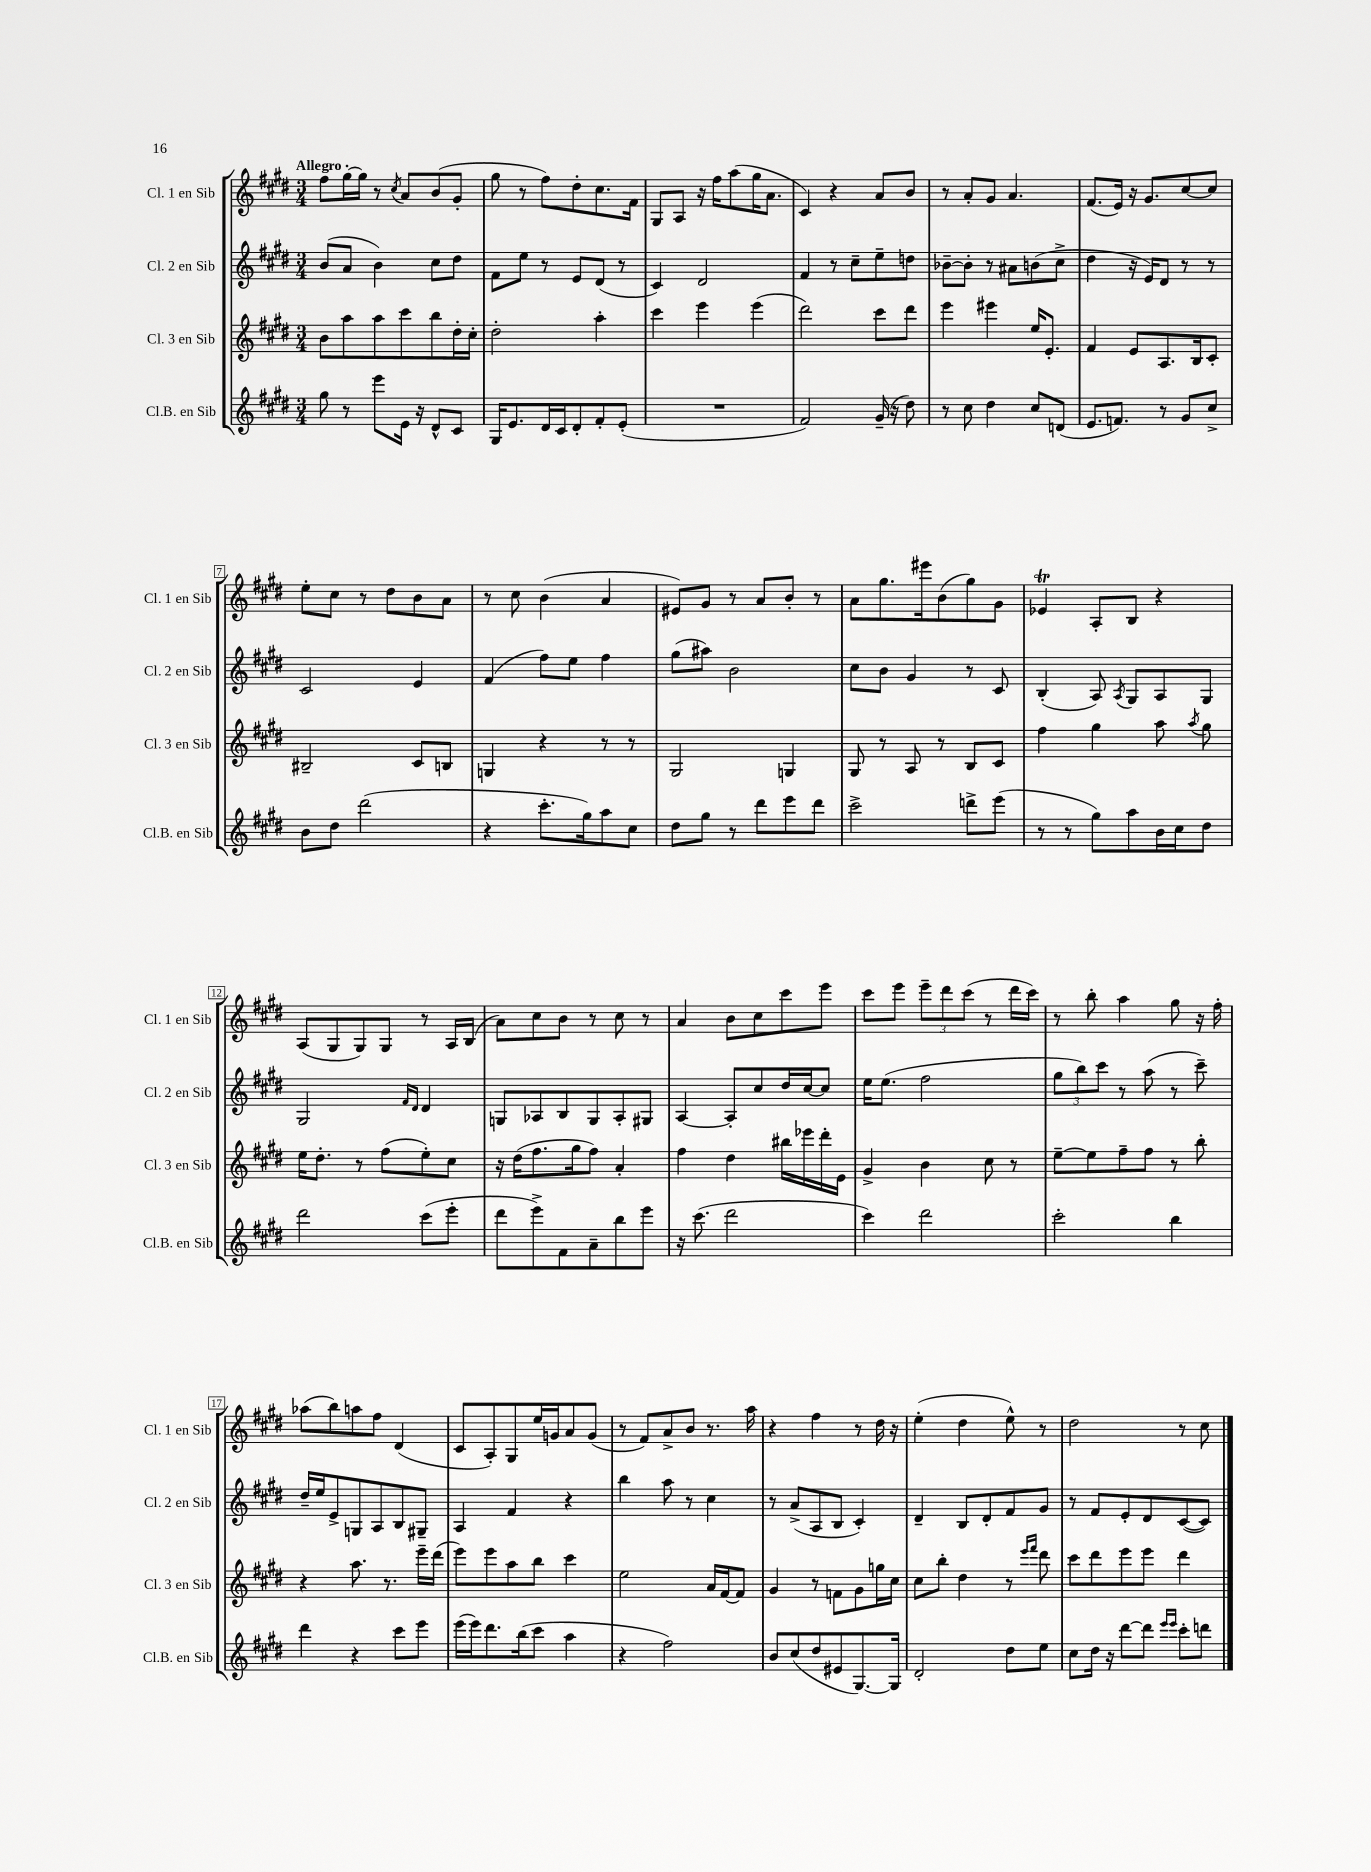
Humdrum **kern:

**kern	**kern	**kern	**kern
*staff4	*staff3	*staff2	*staff1
*clefG2	*clefG2	*clefG2	*clefG2
*k[f#c#g#d#]	*k[f#c#g#d#]	*k[f#c#g#d#]	*k[f#c#g#d#]
*M3/4	*M3/4	*M3/4	*M3/4
8gg#	8b	(8b	8ff#
8r	8aa	8a	[16gg#'
.	.	.	16gg#]
8eee	8aa	4b)	8r
.	.	.	8qcc#
16e	8ccc#	.	8a
16r	.	.	.
8d#^^	8bb	8cc#	(8b
8c#	16dd#'	8dd#	8g#'
.	16cc#'	.	.
=	=	=	=
16G#	2dd#'	8f#	8gg#
8.e	.	.	.
.	.	8ee	8r
16d#	.	8r	8ff#)
16c#	.	.	.
8d#'	.	8e	8dd#'
8f#'	4aa'	(8d#	8.cc#
(8e'	.	8r	.
.	.	.	16f#
=	=	=	=
2.r	4ccc#	4c#)	8G#
.	.	.	8A
.	4eee	2d#	16r
.	.	.	16ff#
.	.	.	(8aa
.	(4eee	.	16gg#
.	.	.	8.a
=	=	=	=
2f#)	2ddd#)	4f#	4c#)
.	.	8r	4r
.	.	8cc#~	.
(16g#~	8ccc#	8ee~	8a
16r	.	.	.
8dd#)	8ddd#	8dd	8b
=	=	=	=
8r	4eee	[8b-~	8r
8cc#	.	8b-']	8a'
4dd#	4eee#	8r	8g#
.	.	8a#	4.a
8cc#	16ee	(8b	.
.	8.e'	.	.
(8d	.	8cc#^	.
=	=	=	=
8.e	4f#	4dd#	(8.f#
8.f)	.	.	16e)
.	8e	16r	16r
.	.	16e)	8.g#
8r	8.A	8d#	.
8g#	.	8r	[8cc#
.	16B	.	.
8cc#^	8c#'	8r	8cc#]
=	=	=	=
8b	2B#~	2c#	8ee'
8dd#	.	.	8cc#
(2ddd#	.	.	8r
.	.	.	8dd#
.	8c#	4e	8b
.	8B	.	8a
=	=	=	=
4r	4G	(4f#	8r
.	.	.	8cc#
8.ccc#'	4r	8ff#)	(4b
.	.	8ee	.
16gg#)	.	.	.
8aa	8r	4ff#	4a
8cc#	8r	.	.
=	=	=	=
8dd#	2G#	(8gg#	8e#)
8gg#	.	8aa#)	8g#
8r	.	2b	8r
8ddd#	.	.	8a
8eee	4G	.	8b'
8ddd#	.	.	8r
=	=	=	=
2ccc#^	8G#	8cc#	8a
.	8r	8b	8.gg#
.	8A	4g#	.
.	.	.	16eee#
.	8r	.	(8b
8ddd^	8B	8r	8gg#)
(8eee	8c#	8c#	8g#
=	=	=	=
8r	4ff#	(4B'	4e-
8r	.	.	.
8gg#)	4gg#	8A)	8A'
.	.	8qA	.
8aa	.	8G#	8B
16b	8aa	8A	4r
16cc#	.	.	.
.	8qaa	.	.
8dd#	8gg#	8G#	.
=	=	=	=
2ddd#	16ee	2G#	(8A
.	8.dd#'	.	.
.	.	.	8G#
.	8r	.	8G#)
.	(8ff#	.	8G#
.	.	16qqf#	.
.	.	16qqd#	.
(8ccc#	8ee')	4d#	8r
8eee'	8cc#	.	16A
.	.	.	(16B
=	=	=	=
8ddd#	16r	8G	8a)
.	(16dd#	.	.
8eee^)	8.ff#	8A-	8cc#
8f#	.	8B	8b
.	16gg#	.	.
8a~	8ff#)	8G	8r
8bb	4a'	8A-'	8cc#
8eee	.	8G#	8r
=	=	=	=
16r	4ff#	[4A	4a
(8.ccc#	.	.	.
2ddd#	4dd#	8A']	8b
.	.	8cc#	8cc#
.	16bb#	16dd#	8ccc#
.	16eee-	[16cc#	.
.	16ddd#'	8cc#]	8eee
.	16e	.	.
=	=	=	=
4ccc#)	4g#^	16ee	8ccc#
.	.	(8.ee	.
.	.	.	8eee
2ddd#	4b	2ff#	12eee~
.	.	.	12ddd#
.	.	.	(12ccc#
.	8cc#	.	8r
.	8r	.	16ddd#
.	.	.	16ccc#)
=	=	=	=
2ccc#'	[8ee~	12gg#	8r
.	.	12bb)	.
.	8ee]	.	8bb'
.	.	12ccc#	.
.	8ff#~	8r	4aa
.	8ff#	(8aa	.
4bb	8r	8r	8gg#
.	8bb'	8ccc#~)	16r
.	.	.	16ff#'
=	=	=	=
4ddd#	4r	16dd#~	(8aa-
.	.	16ee	.
.	.	8e^	8bb)
4r	8.aa	8G	8aa
.	.	8A	8ff#
.	8.r	.	.
8ccc#	.	8B	(4d#
8eee	16eee~	8G#~	.
.	(16ddd#	.	.
=	=	=	=
(16eee	8eee)	4A	8c#
16eee)	.	.	.
8.ddd#	8eee	.	8A')
.	8aa	4f#	8G#
(16bb	.	.	.
8ccc#	8bb	.	16ee
.	.	.	16g
4aa	4ccc#	4r	8a
.	.	.	(8g
=	=	=	=
4r	2ee	4bb	8r
.	.	.	8f#)
2ff#)	.	8aa	8a^
.	.	8r	8b
.	16a	4cc#	8.r
.	[16f#	.	.
.	8f#]	.	.
.	.	.	16aa
=	=	=	=
8b	4g#	8r	4r
(8cc#	.	(8a^	.
8dd#	8r	8A	4ff#
8e#	8f	8B	.
[8.G#)	8g#	4c#')	8r
.	16gg	.	16dd#
16G#]	16cc#	.	16r
=	=	=	=
2d#'	8cc#	4d#~	(4ee'
.	8bb'	.	.
.	4dd#	8B	4dd#
.	.	8d#'	.
8dd#	8r	8f#	8ee^^)
.	16qqeee	.	.
.	16qqfff#	.	.
8ee	8ddd#	8g#	8r
=	=	=	=
8cc#	8ccc#	8r	2dd#
16dd#	8ddd#	8f#	.
16r	.	.	.
[8ddd#	8eee	8e'	.
8ddd#]	8eee	8d#	.
16qqeee	.	.	.
16qqeee	.	.	.
8ccc#'	4ddd#	([8c#	8r
8ddd	.	8c#])	8cc#
==	==	==	==
*-	*-	*-	*-
